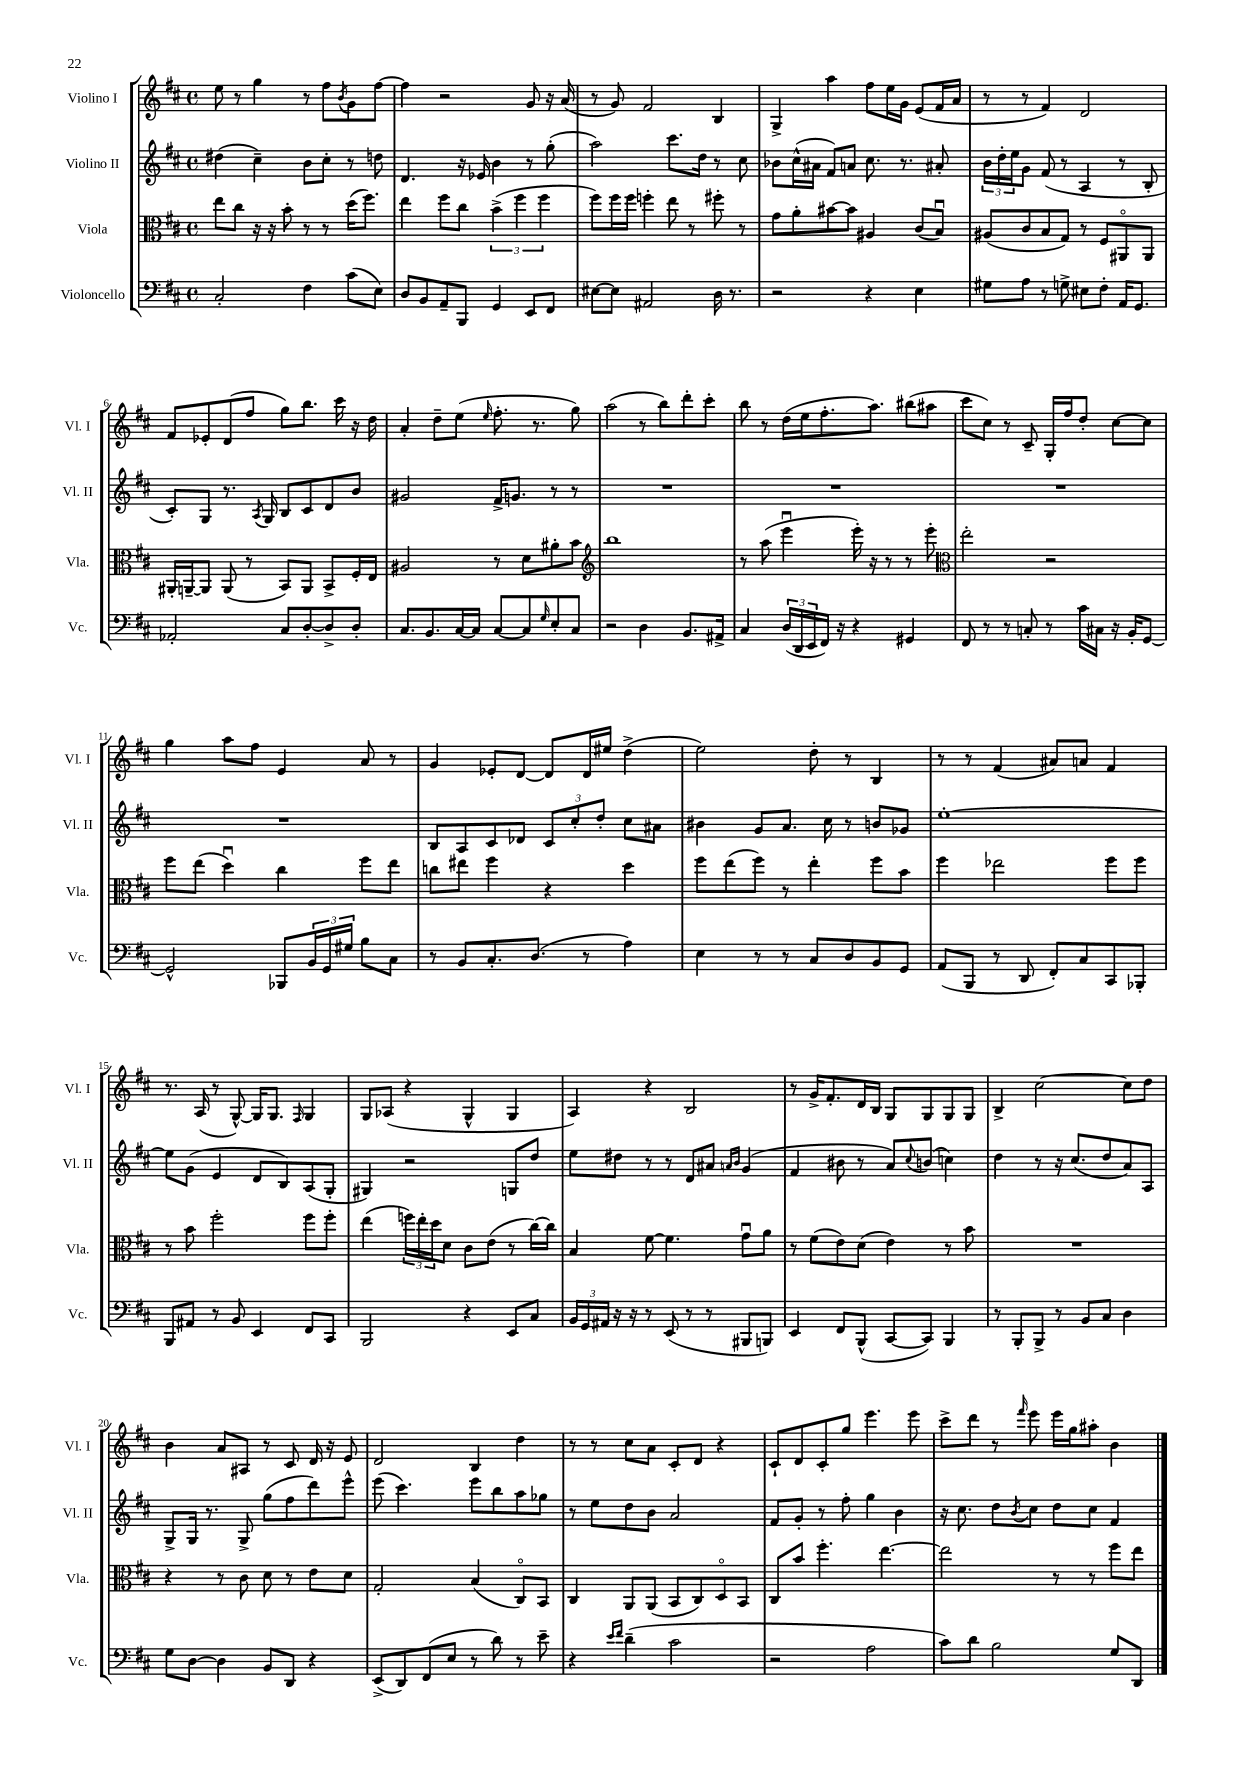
<<
\new StaffGroup <<
\new Staff = "s0" \with { instrumentName = "Violino I" shortInstrumentName = "Vl. I" } {
    \clef treble \key d \major \defaultTimeSignature \time 4/4
    e''8 r8 g''4 r8 fis''8 \acciaccatura { b'8 } g'8 fis''8~ |
    fis''4 r2 g'8 r16 a'16( |
    r8 g'8) fis'2 b4 |
    g4-> a''4 fis''8 e''16 g'16 e'8( fis'16 a'16 |
    r8 r8 fis'4) d'2 |
    fis'8 ees'8-. d'8( fis''8 g''8) b''8. cis'''16 r16 d''16 |
    a'4-. d''8-- e''8( \grace { e''16 } fis''8.-. r8. g''8) |
    a''2( r8 b''8) d'''8-. cis'''8-. |
    b''8 r8 d''16( e''16 fis''8.-. a''8.) bis''8( ais''8 |
    cis'''8 cis''8) r8 cis'8-- g16-. fis''16 d''8-. cis''8~ cis''8 |
    g''4 a''8 fis''8 e'4 a'8 r8 |
    g'4 ees'8-. d'8~ d'8 d'16 eis''16 d''4->( |
    e''2) d''8-. r8 b4 |
    r8 r8 fis'4( ais'8) a'8 fis'4 |
    r8. a16( r8 g8~-^) g16 g8. \grace { fis16 } g4 |
    g8 aes8( r4 g4-^ g4 |
    a4) r4 b2 |
    r8 g'16-> fis'8.-. d'16 b16 g8 g8 g8 g8 |
    b4-> cis''2~ cis''8 d''8 |
    b'4 a'8 ais8 r8 cis'8 d'16 r16 e'8 |
    d'2 b4 d''4 |
    r8 r8 cis''8 a'8 cis'8-. d'8 r4 |
    cis'8-! d'8 cis'8-. g''8 e'''4. e'''8 |
    cis'''8-> d'''8 r8 \grace { fis'''16 } e'''8 e'''16 g''16 ais''8-. b'4 \bar "|." |
}
\new Staff = "s1" \with { instrumentName = "Violino II" shortInstrumentName = "Vl. II" } {
    \clef treble \key d \major \defaultTimeSignature \time 4/4
    dis''4( cis''4--) b'8 cis''8-. r8 d''8 |
    d'4. r16 ees'16 b'4 r8 g''8-.( |
    a''2) cis'''8. d''16 r8 cis''8 |
    bes'8 cis''16-^( ais'16 fis'8) a'8 cis''8. r8. ais'8-. |
    \tuplet 3/2 { b'16 d''16-. e''16 } g'8 fis'8( r8 a4 r8 b8-. |
    cis'8-.) g8 r8. \acciaccatura { a8 } g16 b8 cis'8 d'8 b'8 |
    gis'2 fis'16-> g'8. r8 r8 |
    R1 |
    R1 |
    R1 |
    R1 |
    b8 a8 cis'8 des'8 \tuplet 3/2 { cis'8 cis''8-. d''8-. } cis''8 ais'8 |
    bis'4 g'8 a'8. cis''16 r8 b'8 ges'8 |
    e''1~-. |
    e''8 g'8( e'4 d'8 b8) a8( g8-. |
    gis4) r2 g8 d''8 |
    e''8 dis''8 r8 r8 d'8 ais'8 \grace { a'16 b'16 } g'4( |
    fis'4 bis'8 r8 a'8) \appoggiatura { cis''8 } b'8( c''4) |
    d''4 r8 r16 cis''8.( d''8 a'8) a8 |
    g8-> g16 r8. g8-> g''8( fis''8 d'''8) e'''8-^ |
    e'''8( cis'''4.) e'''8 b''8 a''8 ges''8 |
    r8 e''8 d''8 b'8 a'2 |
    fis'8 g'8-. r8 fis''8-. g''4 b'4 |
    r16 cis''8. d''8 \acciaccatura { b'8 } cis''8 d''8 cis''8 fis'4 \bar "|." |
}
\new Staff = "s2" \with { instrumentName = "Viola" shortInstrumentName = "Vla." } {
    \clef alto \key d \major \defaultTimeSignature \time 4/4
    e''8 cis''8 r16 r16 b'8-. r8 r8 d''16( fis''8.) |
    e''4 fis''8 cis''8 \tuplet 3/2 { b'4->( fis''4 fis''4 } |
    fis''8) fis''16 fis''16 f''4-. e''8 r8 fis''8-. r8 |
    g'8 a'8-. bis'8~ bis'8 ais4 cis'8( b8\downbow) |
    ais8( cis'8 b8 g8) r8 fis8 ais,8\flageolet ais,8 |
    ais,16-. a,16~-- a,8 a,8( r8 b,8) a,8 b,8-> fis16-. e16 |
    ais2 r8 d'8 ais'8-. b'8 |
    \clef treble b''1 |
    r8 a''8( e'''4\downbow e'''16-.) r16 r8 r8 e'''8-. |
    \clef alto e''2-. r2 |
    fis''8 e''8( d''4\downbow) cis''4 fis''8 e''8 |
    c''8 eis''8 fis''4 r4 d''4 |
    fis''8 e''8( fis''8) r8 e''4-. fis''8 b'8 |
    fis''4 ees''2 fis''8 fis''8 |
    r8 b'8 fis''2-. fis''8 fis''8-. |
    e''4( \tuplet 3/2 { f''16) e''16-. d''16 } d'8 cis'8 e'8( r8 cis''16~) cis''16 |
    b4 fis'8~ fis'4. g'8\downbow a'8 |
    r8 fis'8( e'8) d'8( e'4) r8 b'8 |
    R1 |
    r4 r8 cis'8 d'8 r8 e'8 d'8 |
    g2-. b4( cis8\flageolet) b,8 |
    cis4 a,8 a,8( b,8 cis8) d8\flageolet b,8 |
    cis8 b'8 fis''4.-. e''4.~ |
    e''2 r8 r8 fis''8 e''8 \bar "|." |
}
\new Staff = "s3" \with { instrumentName = "Violoncello" shortInstrumentName = "Vc." } {
    \clef bass \key d \major \defaultTimeSignature \time 4/4
    cis2-. fis4 cis'8( e8) |
    d8 b,8 a,8-- b,,8 g,4 e,8 fis,8 |
    eis8~ eis8 ais,2 d16 r8. |
    r2 r4 e4 |
    gis8 a8 r8 g8-> eis8 fis8-. a,16 g,8. |
    aes,2-. cis8 d8~-. d8-> d8-. |
    cis8. b,8. cis16~ cis16 cis8~ cis8 \grace { g16 } e8-. cis8 |
    r2 d4 b,8. ais,16-> |
    cis4 \tuplet 3/2 { d16( d,16 e,16 } fis,16) r16 r4 gis,4 |
    fis,8 r8 r8 c8-. r8 cis'16 cis16 r16 b,16-. g,8~ |
    g,2-^ bes,,8 \tuplet 3/2 { b,16 g,16 gis16 } b8 cis8 |
    r8 b,8 cis8.-. d8.( r8 a4) |
    e4 r8 r8 cis8 d8 b,8 g,8 |
    a,8( b,,8 r8 d,8 fis,8-.) cis8 cis,8 bes,,8-. |
    b,,8 ais,8 r8 b,8 e,4 fis,8 cis,8 |
    b,,2 r4 e,8 cis8 |
    \tuplet 3/2 { b,16 g,16 ais,16 } r16 r16 r8 e,8( r8 r8 bis,,8 b,,8) |
    e,4 fis,8 b,,8-^( cis,8~ cis,8) b,,4 |
    r8 b,,8-. b,,8-> r8 b,8 cis8 d4 |
    g8 d8~ d4 b,8 d,8 r4 |
    e,8->( d,8) fis,8( e8 r8 d'8) r8 e'8-- |
    r4 \grace { e'16 fis'16 } d'4--( cis'2 |
    r2 a2 |
    cis'8) d'8 b2 g8 d,8 \bar "|." |
}
>>
>>
